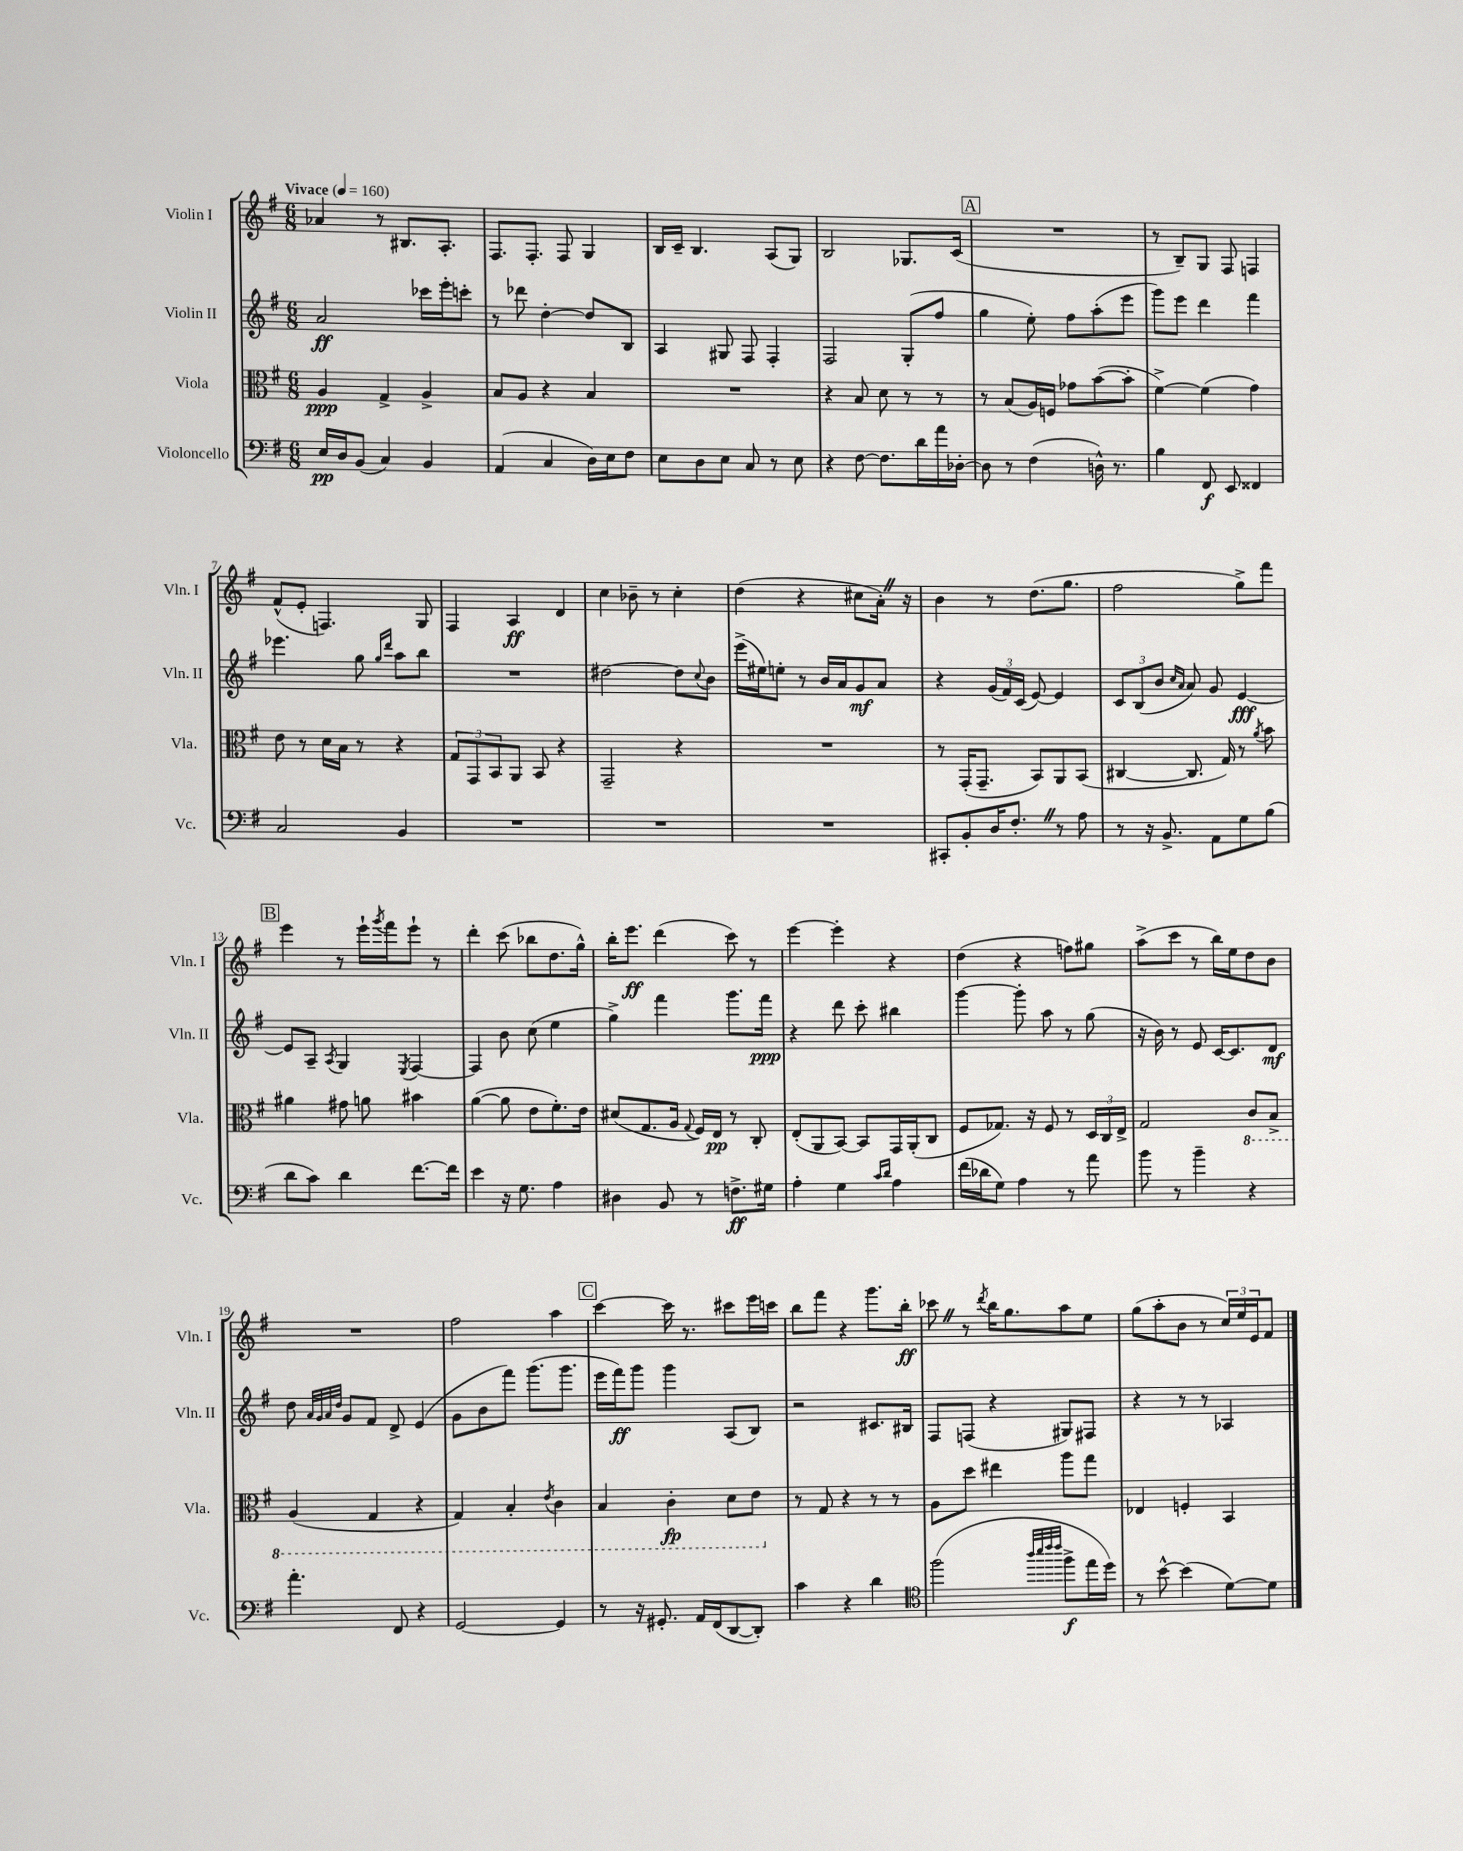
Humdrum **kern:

**kern	**dynam	**kern	**dynam	**kern	**dynam	**kern	**dynam
*part4	*part4	*part3	*part3	*part2	*part2	*part1	*part1
*staff4	*staff4	*staff3	*staff3	*staff2	*staff2	*staff1	*staff1
*I"Violoncello	*	*I"Viola	*	*I"Violin II	*	*I"Violin I	*
*I'Vc.	*	*I'Vla.	*	*I'Vln. II	*	*I'Vln. I	*
*clefF4	*	*clefC3	*	*clefG2	*	*clefG2	*
*k[f#]	*	*k[f#]	*	*k[f#]	*	*k[f#]	*
*M6/8	*	*M6/8	*	*M6/8	*	*M6/8	*
*MM160	*	*MM160	*	*MM160	*	*MM160	*
=1	=1	=1	=1	=1	=1	=1	=1
!	!	!	!	!	!	!LO:TX:a:B:t=Vivace	!
16E/LL	pp	4A/	ppp	2a/	ff	4a-X/	.
16D/J	.	.	.	.	.	.	.
(8BB/J	.	.	.	.	.	.	.
4C/)	.	4G^/	.	.	.	8r	.
.	.	.	.	.	.	8.B#X/L	.
4BB/	.	4A^/	.	16ccc-X\LL	.	.	.
.	.	.	.	16eee'\J	.	8.A'/J	.
.	.	.	.	8cccn'\J	.	.	.
=2	=2	=2	=2	=2	=2	=2	=2
(4AA/	.	8B/L	.	8r	.	8.F#/L	.
.	.	8A/J	.	8ddd-X\	.	.	.
.	.	.	.	.	.	8.F#'/J	.
4C/	.	4r	.	[4dd'\	.	.	.
.	.	.	.	.	.	8F#/	.
16D\LL)	.	4B/	.	8dd/L]	.	4G/	.
16E\J	.	.	.	.	.	.	.
8F#\J	.	.	.	8B/J	.	.	.
=3	=3	=3	=3	=3	=3	=3	=3
8E\L	.	2.r	.	4A/	.	16B/LL	.
.	.	.	.	.	.	16c~/JJ	.
8D\	.	.	.	.	.	4.B/	.
8E\J	.	.	.	8G#X/	.	.	.
8C/	.	.	.	8F#/	.	.	.
8r	.	.	.	4F#'/	.	(8A/L	.
8E\	.	.	.	.	.	8G/J)	.
=4	=4	=4	=4	=4	=4	=4	=4
4r	.	4r	.	2F#/	.	2B/	.
[8F#\	.	8B/	.	.	.	.	.
8.F#\L]	.	8d\	.	.	.	.	.
.	.	8r	.	(8G'/L	.	8.G-X/L	.
16d\L	.	.	.	.	.	.	.
16a\	.	8r	.	8ff#/J	.	.	.
[16D-X'\JJ	.	.	.	.	.	(16c/Jk	.
!!LO:REH:place=s1:t=A
=5	=5	=5	=5	=5	=5	=5	=5
8D-\]	.	8r	.	4gg\	.	2.r	.
8r	.	(8B/L	.	.	.	.	.
(4F#\	.	16A/L)	.	8ee'\)	.	.	.
.	.	16Fn/JJ	.	.	.	.	.
.	.	8g-X\L	.	8ff#\L	.	.	.
16Dn^^\)	.	([8b\	.	(8aa'\	.	.	.
8.r	.	.	.	.	.	.	.
.	.	8b'\J]	.	8eee\J	.	.	.
=6	=6	=6	=6	=6	=6	=6	=6
4B\	.	[4f#^\)	.	8ggg\L)	.	8r	.
.	.	.	.	8eee\J	.	8B~/L)	.
8FF#/	f	(4f#\]	.	4ddd\	.	8G/J	.
8EE/	.	.	.	.	.	8F#/	.
4FF##X/	.	4g\)	.	4fff#\	.	4Fn/	.
!!LO:LB:g=z
=7	=7	=7	=7	=7	=7	=7	=7
2C/	.	8e\	.	4.eee-X\	.	(8f#^^/L	.
.	.	8r	.	.	.	8e'/J	.
.	.	16d\LL	.	.	.	4.Fn/)	.
.	.	16B\JJ	.	.	.	.	.
.	.	8r	.	8gg\	.	.	.
.	.	.	.	16qqgg/LL	.	.	.
.	.	.	.	16qqddd/JJ	.	.	.
4BB/	.	4r	.	8aa\L	.	.	.
.	.	.	.	8bb\J	.	8G/	.
=8	=8	=8	=8	=8	=8	=8	=8
2.r	.	12G/L	.	2.r	.	4F#/	.
.	.	12GG/	.	.	.	.	.
.	.	12BB/	.	.	.	.	.
.	.	8AA/J	.	.	.	4A/	ff
.	.	8BB/	.	.	.	.	.
.	.	4r	.	.	.	4d/	.
=9	=9	=9	=9	=9	=9	=9	=9
2.r	.	2GG~/	.	[2dd#X\	.	4cc\	.
.	.	.	.	.	.	8b-X~\	.
.	.	.	.	.	.	8r	.
.	.	4r	.	8dd#\L]	.	4cc'\	.
.	.	.	.	8qqcc/	.	.	.
.	.	.	.	8b\J	.	.	.
=10	=10	=10	=10	=10	=10	=10	=10
2.r	.	2.r	.	(16eee^\LL	.	(4dd\	.
.	.	.	.	16ee#X\J)	.	.	.
.	.	.	.	8een'\J	.	.	.
.	.	.	.	8r	.	4r	.
.	.	.	.	16b/LL	.	.	.
.	.	.	.	16a/J	.	.	.
.	.	.	.	8g/	mf	8cc#X\L	.
.	.	.	.	8a/J	.	16a'Z\Jk)	.
.	.	.	.	.	.	16r	.
=11	=11	=11	=11	=11	=11	=11	=11
8CC#X'/L	.	8r	.	4r	.	4b\	.
8BB'/	.	(16GG'/KL	.	.	.	.	.
.	.	8.GG~/J	.	.	.	.	.
16D/K	.	.	.	(24g/LL	.	8r	.
.	.	.	.	24f#/)	.	.	.
8.F#'Z/J	.	.	.	.	.	.	.
.	.	.	.	(24c/JJ	.	.	.
.	.	8BB/L)	.	[8e/)	.	(8.dd\L	.
8r	.	8AA/	.	4e/]	.	.	.
.	.	.	.	.	.	8.gg\J	.
8A\	.	(8BB/J	.	.	.	.	.
=12	=12	=12	=12	=12	=12	=12	=12
8r	.	[4C#X/	.	12c/L	.	2ff#\	.
.	.	.	.	(12B/	.	.	.
16r	.	.	.	.	.	.	.
.	.	.	.	12b/J	.	.	.
8.BB^/	.	.	.	.	.	.	.
.	.	.	.	16qqcc/LL	.	.	.
.	.	.	.	16qqa/JJ	.	.	.
.	.	8.C#/]	.	8a/)	.	.	.
8AA\L	.	.	.	8g/	.	.	.
.	.	16G/)	.	.	.	.	.
8G\	.	8r	.	[4e/	fff	8gg^\L)	.
.	.	8qa/	.	.	.	.	.
(8B\J	.	8b\	.	.	.	8fff#\J	.
!!LO:LB:g=z
!!LO:REH:place=s1:t=B
=13	=13	=13	=13	=13	=13	=13	=13
8d\L	.	4a#X\	.	8e/L]	.	4eee\	.
8c\J)	.	.	.	8A~/J	.	.	.
.	.	.	.	8qA/	.	.	.
4d\	.	8g#X\	.	4G/	.	8r	.
.	.	8an\	.	.	.	16eee`\LL	.
.	.	.	.	.	.	8qggg/	.
.	.	.	.	.	.	16fff#\J	.
.	.	.	.	8qE/	.	.	.
[8.f#\L	.	4b#X\	.	[4F#/	.	8eee`\J	.
.	.	.	.	.	.	8r	.
16f#\Jk]	.	.	.	.	.	.	.
=14	=14	=14	=14	=14	=14	=14	=14
4e\	.	([4a\	.	4F#/]	.	4ddd'\	.
16r	.	8a\]	.	8b\	.	(8ccc\	.
8.G\	.	.	.	.	.	.	.
.	.	8e\L	.	(8cc\	.	8bb-X\L	.
4A\	.	8.f#'\)	.	4ee\	.	8.dd\	.
.	.	16e\Jk	.	.	.	16gg^^\Jk)	.
=15	=15	=15	=15	=15	=15	=15	=15
4D#X\	.	(8d#X/L	.	4gg^\)	.	16bb'\KL	.
.	.	.	.	.	.	8.eee\J	ff
.	.	8.G/	.	.	.	.	.
8BB/	.	.	.	4fff#\	.	(4ddd\	.
.	.	16A/Jk	.	.	.	.	.
.	.	8qqG/	.	.	.	.	.
8r	.	16F#/LL)	.	.	.	.	.
.	.	16E/JJ	pp	.	.	.	.
8.Fn^\L	ff	8r	.	8.ggg\L	.	8ccc\)	.
.	.	8C'/	.	.	.	8r	.
16G#X\Jk	.	.	.	16fff#\Jk	ppp	.	.
=16	=16	=16	=16	=16	=16	=16	=16
4A'\	.	(8E'/L	.	4r	.	[4eee\	.
.	.	8AA/	.	.	.	.	.
4G\	.	[8BB/J)	.	8ddd\	.	4eee'\]	.
.	.	8BB/L]	.	8ccc'\	.	.	.
16qqc/LL	.	.	.	.	.	.	.
16qqd/JJ	.	.	.	.	.	.	.
4A\	.	16GG/L	.	4bb#X\	.	4r	.
.	.	(16AA'/J	.	.	.	.	.
.	.	8C/J	.	.	.	.	.
=17	=17	=17	=17	=17	=17	=17	=17
(16f#\LL	.	8F#/L	.	[4ggg\	.	(4dd\	.
16d-X\J	.	.	.	.	.	.	.
8G\J)	.	8.G-X/J)	.	.	.	.	.
4A\	.	.	.	8ggg'\]	.	4r	.
.	.	16r	.	.	.	.	.
.	.	8F#/	.	8aa\	.	.	.
8r	.	8r	.	8r	.	8ffn\L)	.
8a\	.	24D/LL	.	(8gg\	.	8gg#X\J	.
.	.	24C/	.	.	.	.	.
.	.	24E^/JJ	.	.	.	.	.
=18	=18	=18	=18	=18	=18	=18	=18
8b\	.	2G/	.	16r	.	(8aa^\L	.
.	.	.	.	16b\)	.	.	.
8r	.	.	.	8r	.	8ccc\J	.
4b~\	.	.	.	8e/	.	8r	.
.	.	.	.	[16c/KL	.	16bb\LL)	.
.	.	.	.	8.c/]	.	16ee\J	.
*	*	*8ba	*	*	*	*	*
4r	.	8C/L	.	.	.	8dd\	.
.	.	8BB^/J	.	8d/J	mf	8b\J	.
!!LO:LB:g=z
=19	=19	=19	=19	=19	=19	=19	=19
4.a'\	.	(4AA/	.	8dd\	.	2.r	.
.	.	.	.	32qqa/LLL	.	.	.
.	.	.	.	32qqg/	.	.	.
.	.	.	.	32qqa/	.	.	.
.	.	.	.	32qqdd/JJJ	.	.	.
.	.	.	.	8g/L	.	.	.
.	.	4GG/	.	8f#/J	.	.	.
8FF#/	.	.	.	8d^/	.	.	.
4r	.	4r	.	(4e/	.	.	.
=20	=20	=20	=20	=20	=20	=20	=20
[2GG/	.	4GG/)	.	8g\L	.	2ff#\	.
.	.	.	.	8b\	.	.	.
.	.	4BB'/	.	8fff#\J)	.	.	.
.	.	.	.	(8.ggg\L	.	.	.
.	.	8qE/	.	.	.	.	.
4GG/]	.	4C\	.	.	.	4aa\	.
.	.	.	.	8.ggg\J	.	.	.
!!LO:REH:place=s1:t=C
=21	=21	=21	=21	=21	=21	=21	=21
8r	.	4BB/	.	16eee\LL	.	[4ccc\	.
.	.	.	.	16fff#\J)	ff	.	.
16r	.	.	.	8ggg\J	.	.	.
8.GG#X'/	.	.	.	.	.	.	.
.	.	4C'\	fp	4ggg\	.	16ccc\]	.
.	.	.	.	.	.	8.r	.
16AA/LL	.	.	.	.	.	.	.
(16FF#/J	.	.	.	.	.	.	.
[8DD/	.	8D\L	.	(8A/L	.	8ccc#X\L	.
8DD'/J])	.	8E\J	.	8B/J)	.	16eee\L	.
.	.	.	.	.	.	16cccn\JJ	.
=22	=22	=22	=22	=22	=22	=22	=22
*	*	*X8ba	*	*	*	*	*
4c\	.	8r	.	2r	.	8bb\L	.
.	.	8G/	.	.	.	8fff#\J	.
4r	.	4r	.	.	.	4r	.
4d\	.	8r	.	8.c#X/L	.	8.ggg\L	.
.	.	8r	.	.	.	.	.
.	.	.	.	16B#X/Jk	.	16bb'\Jk	ff
=23	=23	=23	=23	=23	=23	=23	=23
*clefC4	*	*	*	*	*	*	*
(2ff#\	.	8A\L	.	8F#/L	.	8ccc-XZ\	.
.	.	8dd\J	.	(8Fn/J	.	8r	.
.	.	.	.	.	.	8qddd/	.
.	.	4ee#X\	.	4r	.	16bb\KL	.
.	.	.	.	.	.	8.gg\	.
32qqaa/LLL	.	.	.	.	.	.	.
32qqbb/	.	.	.	.	.	.	.
32qqccc/	.	.	.	.	.	.	.
32qqccc/JJJ	.	.	.	.	.	.	.
8ff#^\L	f	8aa\L	.	8G#X/L)	.	8aa\	.
16ee\L	.	8gg\J	.	8F#X/J	.	8ee\J	.
16dd\JJ)	.	.	.	.	.	.	.
=24	=24	=24	=24	=24	=24	=24	=24
8r	.	4E-X/	.	4r	.	(8gg\L	.
[8b^^\	.	.	.	.	.	8aa'\	.
(4b\]	.	4Fn'/	.	8r	.	8b\J	.
.	.	.	.	8r	.	8r	.
[8d\L)	.	4BB/	.	4A-X/	.	24cc/LL)	.
.	.	.	.	.	.	24ee/	.
.	.	.	.	.	.	24e/J	.
8d\J]	.	.	.	.	.	8f#/J	.
==	==	==	==	==	==	==	==
*-	*-	*-	*-	*-	*-	*-	*-
